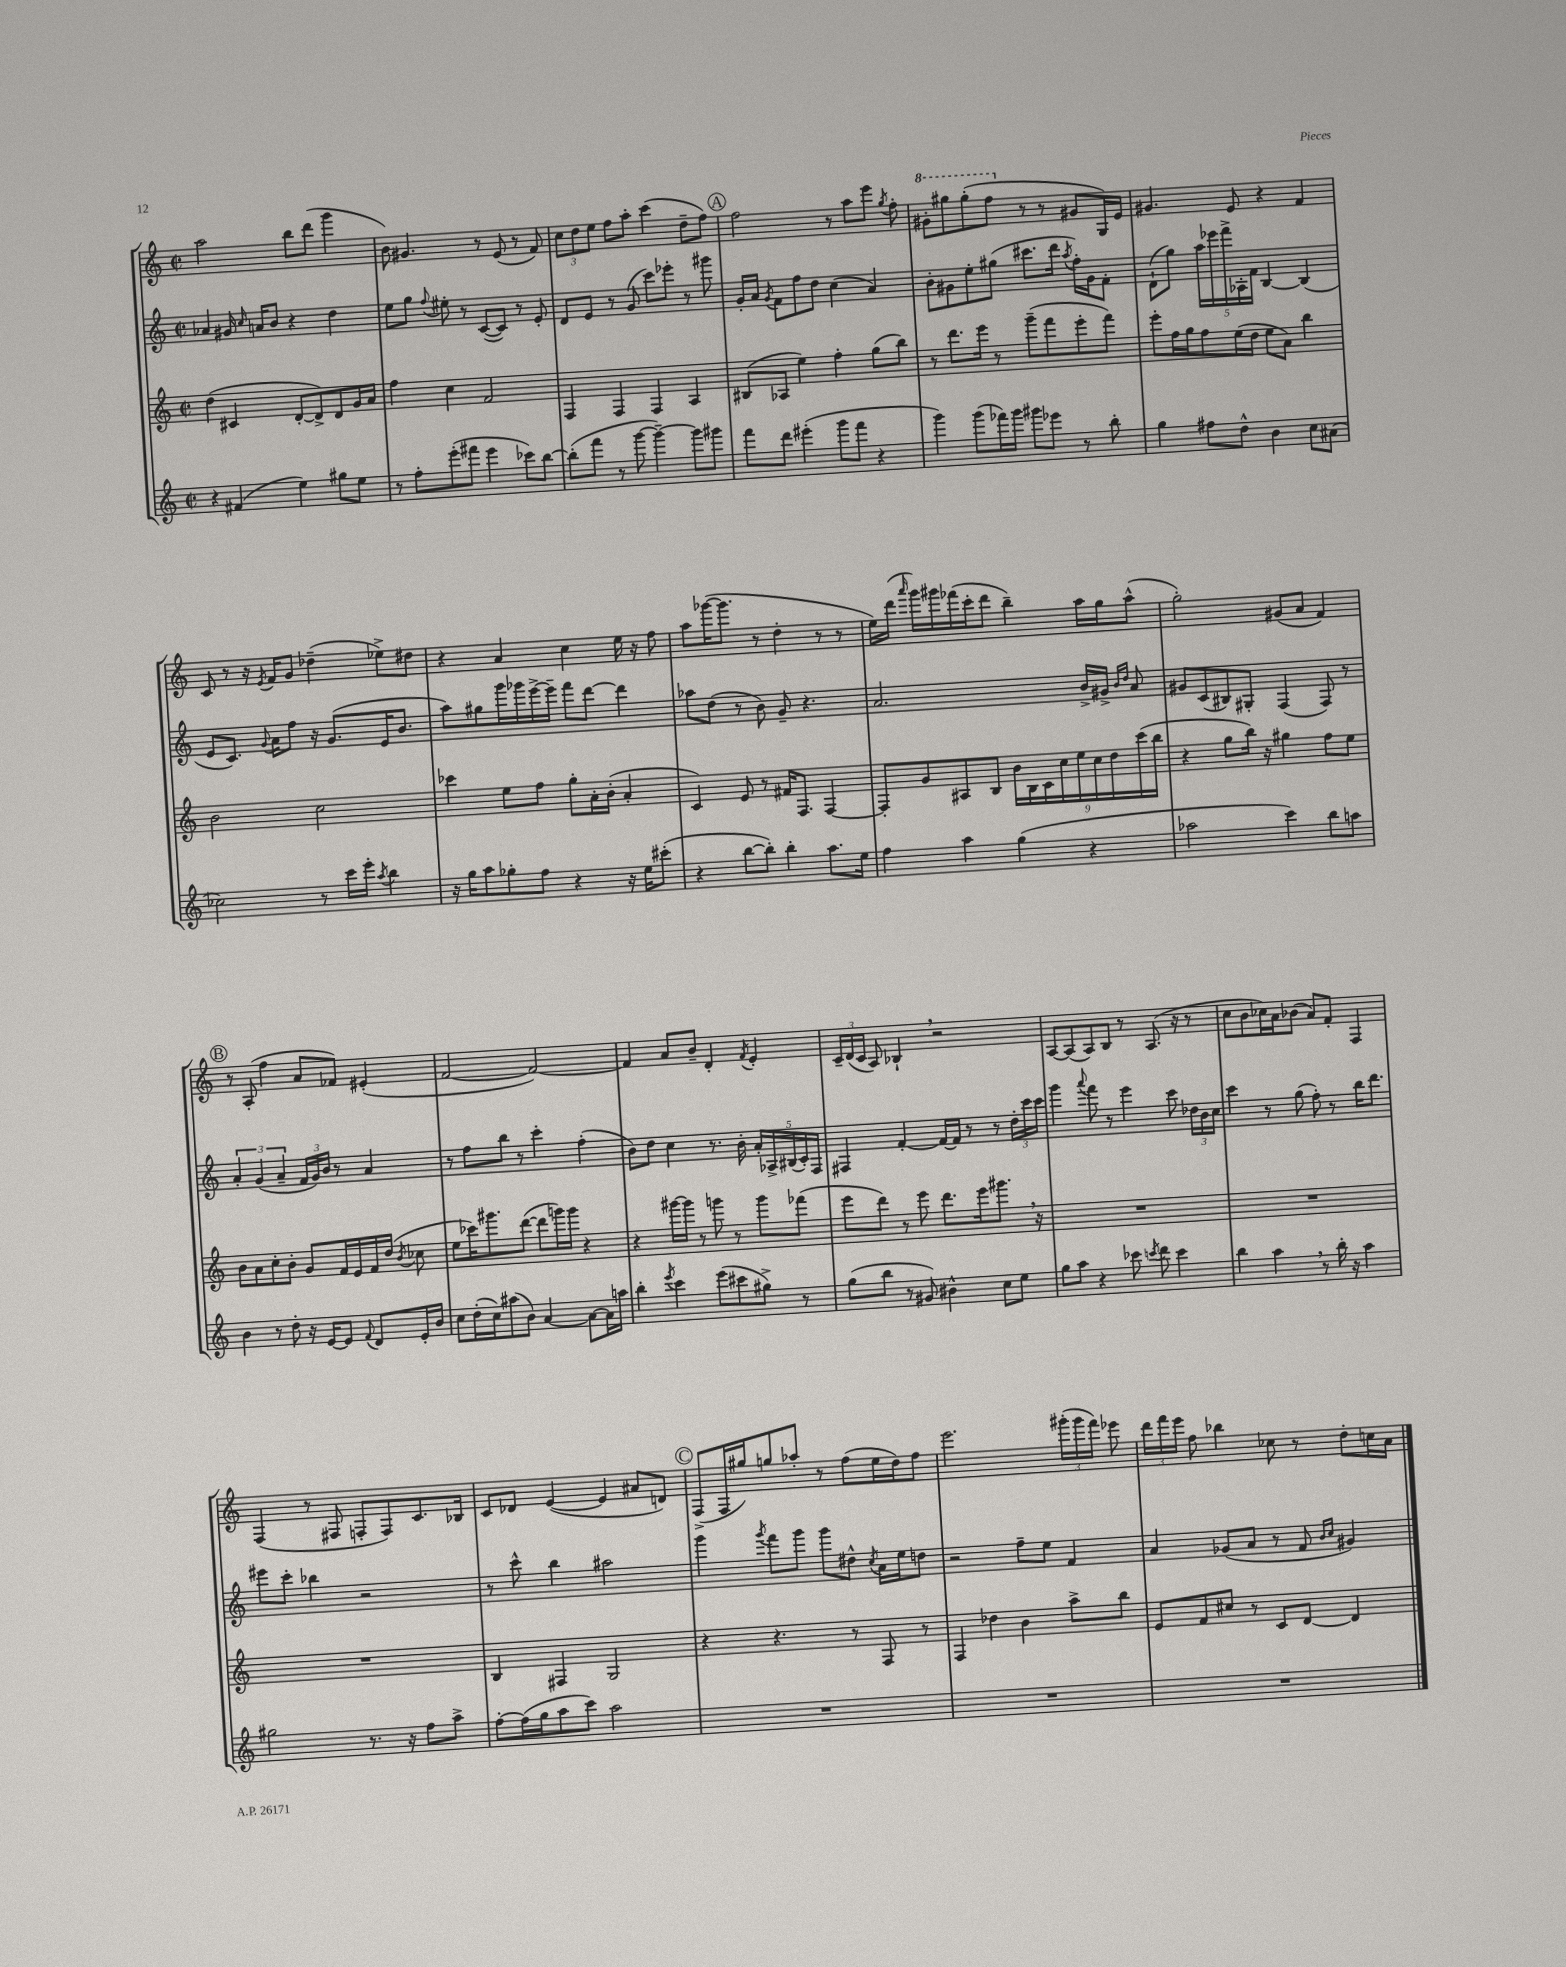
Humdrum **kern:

**kern	**kern	**kern	**kern
*staff4	*staff3	*staff2	*staff1
*clefG2	*clefG2	*clefG2	*clefG2
*k[]	*k[]	*k[]	*k[]
*M2/2	*M2/2	*M2/2	*M2/2
*met(c|)	*met(c|)	*met(c|)	*met(c|)
4r	(4dd	4a-	2aa
(4f#	4c#	16g#	.
.	.	16qqcc	.
.	.	16a	.
.	.	8b	.
4ee)	[8d'	4r	8bb
.	8d^])	.	(8ddd
8gg#	8d	4dd	4ggg
8ee	16g	.	.
.	16a	.	.
=	=	=	=
8r	4ff	8ee	8b)
8ff'	.	8gg	4.g#
.	.	8qqff	.
(8eee'	4cc	8ee#'	.
8fff#	.	8r	.
4eee	2f	([8c	8r
.	.	8c])	(8e
8ccc-)	.	8r	8r
[8bb	.	8e'	8f)
=	=	=	=
(8bb']	4F	8d	12cc
.	.	.	12dd
8fff	.	8e	.
.	.	.	12ee
8r	4F	8r	8ff
[8ggg	.	(8g	8aa'
4ggg~_)	4F	8ccc)	(4ccc
.	.	8eee-'	.
8ggg]	4A	8r	8dd~
8ggg#	.	8ggg#	8ff)
=	=	=	=
8fff	(8B#	16g'	2ff
.	.	16a	.
.	.	8qg	.
8ddd	8A-	8f	.
(4eee#'	4ee)	8ff	.
.	.	8dd	.
8ggg	4ff'	(4cc	8r
8fff	.	.	8aa
4r	(8gg	4a)	8eee
.	.	.	8qgg
.	8bb)	.	8ff'
=	=	=	=
4ggg)	8r	8b'	8gg#'
.	8.ddd	8g#	8ggg#
(8ggg	.	8ee'	(8ggg#'
.	16eee	.	.
16fff-)	8r	(8gg#	8fff
16ggg	.	.	.
8ggg#	(8ggg~	8.ccc#	8r
8eee-	8fff	.	8r
.	.	16ddd	.
.	.	8qaa	.
8r	8eee'	16ff')	8g#
.	.	16g#	.
8bb'	8fff)	8f'	16G)
.	.	.	16e
=	=	=	=
4gg	8eee'	(8d`	4.g#
.	16ff	8gg)	.
.	16gg	.	.
8ff#	8ff	20aa	.
.	.	20eee-	.
.	.	20fff^	.
8dd^^	(16ee	.	8e
.	.	20A-'	.
.	16dd	.	.
.	.	20f	.
4b	8ee	[4B	4r
.	8a)	.	.
8cc	4bb	(4B]	4f
(8a#	.	.	.
=	=	=	=
2cc-)	2b	8e	8c
.	.	8.c)	8r
.	.	.	16r
.	.	8qqg	8qe
.	.	16a	16f
.	.	8ff	8g
8r	2cc	16r	(4dd-~
.	.	(8.g	.
16ccc	.	.	.
16eee'	.	.	.
8qaa	.	.	.
4bb	.	16e	8ee-^)
.	.	8.b	.
.	.	.	8dd#
=	=	=	=
16r	4ccc-	8aa)	4r
16gg	.	.	.
8aa	.	8gg#	.
8gg-'	8ee	16ggg	4a
.	.	16ggg-	.
8ff	8ff	[16eee^	.
.	.	16eee~]	.
4r	8gg'	8fff	4cc
.	16a'	[8ddd	.
.	(16b'	.	.
16r	4a'	4ddd]	16ee
16ee	.	.	16r
(8ccc#'	.	.	8ff
=	=	=	=
4r	4c)	8aa-	8aa
.	.	(8dd	([16ggg-
.	.	.	8.ggg-]
[8bb	8e	8r	.
8bb'])	8r	8b)	8r
4bb'	16f#	8g~	4dd'
.	8.F	.	.
.	.	4.r	.
8.aa	[4F	.	8r
.	.	.	8r
16ee	.	.	.
=	=	=	=
4ff	8F']	2.a	16ee)
.	.	.	(16ddd
.	.	.	16qqaaa
.	8g	.	16ggg)
.	.	.	16ggg#
4aa	8A#	.	(16fff-
.	.	.	16ccc'
.	8B	.	8ddd
(4gg	18b	.	4bb~)
.	18B	.	.
.	18c	.	.
.	18cc	.	.
.	18ee	.	.
4r	.	16b^	16aa
.	18cc	.	.
.	.	16g#^	16gg
.	18dd	.	.
.	.	16qqb	.
.	.	16qqdd	.
.	.	8a	(8aa^^
.	(18ccc	.	.
.	18bb	.	.
=	=	=	=
2aa-	4r	8g#	2gg')
.	.	(8c	.
.	8gg	8B#)	.
.	16bb)	8G#'	.
.	16r	.	.
4ccc)	4gg#	(4F	(8g#
.	.	.	8a
8bb	8ff	8F)	4f)
8aa	8ee	8r	.
=	=	=	=
4b	8b	6a'	8r
.	8a	.	(8A'
.	.	(6g	.
8r	8cc'	.	4ff
.	.	6a~	.
8dd'	8b'	.	.
16r	8g	24f	8a
.	.	24g)	.
[16e	.	.	.
.	.	24b	.
8e]	16f	8r	8f-)
.	16e	.	.
8qqf	.	.	.
8d	16f	4a	(4e#'
.	(16dd	.	.
.	8qb	.	.
16e'	8cc-	.	.
16b	.	.	.
=	=	=	=
8cc	8ee	8r	[2f
(16dd'	16ccc-)	8ff	.
16cc)	8.ggg#	.	.
(8aa#	.	8bb	.
8b)	([8ddd	8r	.
[4a	8ddd]	4ccc'	2f_)
.	16ggg)	.	.
.	16ggg	.	.
8a_	4r	(4ff'	.
16a]	.	.	.
16aa	.	.	.
=	=	=	=
4bb'	4r	8b)	4f]
.	.	8dd	.
8qeee	.	.	.
4ccc	[16ggg#	4cc	8a
.	16ggg#]	.	.
.	8r	.	8b~
(8eee	8ggg	8.r	4d'
8ccc#	8r	.	.
.	.	16b'	.
.	.	.	8qf
8gg#^)	8ggg	20a'	4e'
.	.	20A-^	.
.	.	(20B#	.
8r	(8fff-	.	.
.	.	20c')	.
.	.	20F	.
=	=	=	=
(8gg	8eee	4F#	24c~
.	.	.	(24d
.	.	.	24c
8bb	8ddd)	.	8A)
8r	8r	[4f'	4B-`
8g#)	8eee	.	.
4b#^^	8.ddd	16f_	2r
.	.	16f]	.
.	.	8r	.
.	16eee	.	.
8cc	8.ggg#	8r	.
8ee	.	24dd'	.
.	.	24ccc	.
.	16r	.	.
.	.	24ccc	.
=	=	=	=
8gg	1r	4ggg	[8A
8aa	.	.	(8A]
.	.	8qqaaa	.
4r	.	8fff	8A)
.	.	8r	8B
8ccc-	.	4eee	8r
8qccc	.	.	.
8ddd	.	.	(8.A
4ccc	.	8ccc	.
.	.	.	16r
.	.	24dd-	8r
.	.	24b	.
.	.	24cc	.
=	=	=	=
4bb	1r	4ccc	8cc
.	.	.	8b
4aa	.	8r	16cc-)
.	.	.	16a
.	.	(8gg	(8b-
8r	.	8ff')	8a)
16bb'	.	8r	8f'
16r	.	.	.
4aa	.	16bb	4F
.	.	8.ddd	.
=	=	=	=
2gg#	1r	8eee#	(4F
.	.	8ccc'	.
.	.	4bb-	8r
.	.	.	8F#
8.r	.	2r	8F'
.	.	.	8F)
16r	.	.	.
8ff	.	.	8.c
8aa^	.	.	.
.	.	.	16B-
=	=	=	=
[8ff'	4B	8r	8c
(16ff]	.	8ccc^^	8d-
16gg	.	.	.
8aa	4F#	4bb	([4e
8ccc)	.	.	.
2aa	2G	2aa#	4e]
.	.	.	8a#
.	.	.	8d)
=	=	=	=
1r	4r	4ggg	(8F^
.	.	.	16F
.	.	.	16gg#)
.	.	8qggg	.
.	4.r	8fff	8gg
.	.	8ggg	8aa-'
.	.	8ggg	8r
.	8r	8dd#^^	(8ff
.	.	8qcc	.
.	8F	16a	16ee
.	.	16ee	16dd)
.	8r	8dd	8ff
=	=	=	=
1r	4F	2r	2.eee
.	4dd-	.	.
.	4b	8ff~	.
.	.	8ee	.
.	8aa^	4f	(24ggg#'
.	.	.	24ggg#
.	.	.	24fff)
.	8bb	.	8eee-
=	=	=	=
1r	8e	4a	24ddd
.	.	.	24fff
.	.	.	24eee
.	8f	.	8ff
.	8cc#	(8g-	4bb-
.	8r	8a	.
.	8c	8r	8cc-
.	[8d	8f	8r
.	.	16qqb	.
.	.	16qqcc	.
.	4d]	4g#)	8dd'
.	.	.	16cc
.	.	.	16a
==	==	==	==
*-	*-	*-	*-
